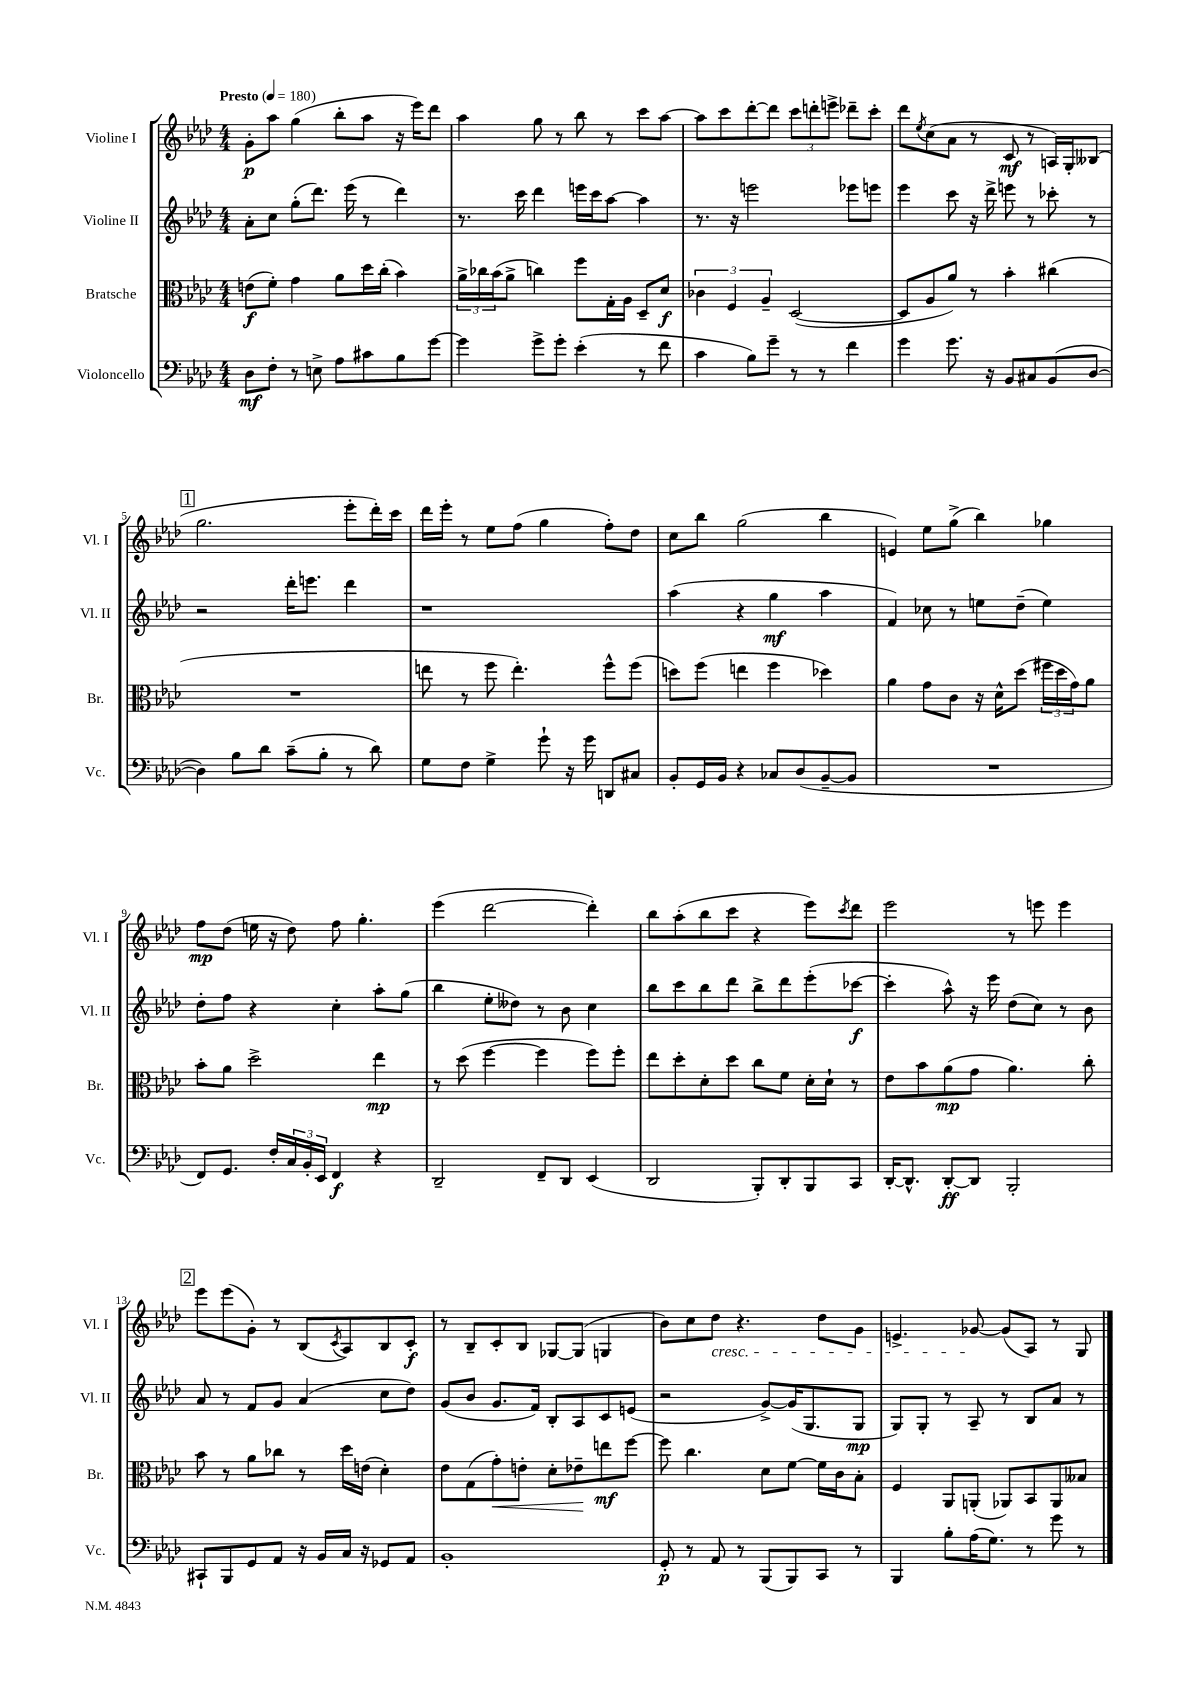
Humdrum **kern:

**kern	**dynam	**kern	**dynam	**kern	**dynam	**kern	**dynam
*part4	*part4	*part3	*part3	*part2	*part2	*part1	*part1
*staff4	*staff4	*staff3	*staff3	*staff2	*staff2	*staff1	*staff1
*I"Violoncello	*	*I"Bratsche	*	*I"Violine II	*	*I"Violine I	*
*I'Vc.	*	*I'Br.	*	*I'Vl. II	*	*I'Vl. I	*
*clefF4	*	*clefC3	*	*clefG2	*	*clefG2	*
*k[b-e-a-d-]	*	*k[b-e-a-d-]	*	*k[b-e-a-d-]	*	*k[b-e-a-d-]	*
*M4/4	*	*M4/4	*	*M4/4	*	*M4/4	*
*MM180	*	*MM180	*	*MM180	*	*MM180	*
=1	=1	=1	=1	=1	=1	=1	=1
!	!	!	!	!	!	!LO:TX:a:B:t=Presto	!
8D-\L	mf	(8en\L	f	8a-'\L	.	8g'\L	p
8F'\J	.	8f'\J)	.	8cc\J	.	8aa-\J	.
8r	.	4g\	.	(8gg'\L	.	(4gg\	.
8En^\	.	.	.	8.ddd-\J)	.	.	.
8A-\L	.	8a-\L	.	.	.	8bb-'\L	.
.	.	.	.	(16eee-\	.	.	.
8c#X\	.	16dd-\L	.	8r	.	8aa-\J	.
.	.	(16cc'\JJ	.	.	.	.	.
8B-\	.	4b-\)	.	4ddd-\)	.	16r	.
.	.	.	.	.	.	16eee-\KL)	.
[8g\J	.	.	.	.	.	8ddd-\J	.
=2	=2	=2	=2	=2	=2	=2	=2
4g\]	.	24a-^\LL	.	8.r	.	4aa-\	.
.	.	24cc-X\	.	.	.	.	.
.	.	(24b-\J	.	.	.	.	.
.	.	8a-^\J	.	.	.	.	.
.	.	.	.	16ccc\	.	.	.
8g^\L	.	4ccn\)	.	4ddd-\	.	8gg\	.
8g'\J	.	.	.	.	.	8r	.
(4e-'\	.	8ff\L	.	16eeen\LL	.	8bb-\	.
.	.	.	.	16ccc\J	.	.	.
.	.	16G'\L	.	[8aa-\J	.	8r	.
.	.	16A-\JJ	.	.	.	.	.
8r	.	8D-~/L	.	4aa-\]	.	8ccc\L	.
8f\	.	8d-/J	f	.	.	[8aa-\J	.
=3	=3	=3	=3	=3	=3	=3	=3
4c\	.	6c-X\	.	8.r	.	8aa-\L]	.
.	.	.	.	.	.	8ccc\	.
.	.	6F/	.	.	.	.	.
.	.	.	.	16r	.	.	.
8B-\L)	.	.	.	2eeen\	.	[8ddd-'\	.
.	.	6A-~/	.	.	.	.	.
8g~\J	.	.	.	.	.	8ddd-\J]	.
8r	.	([2D-/	.	.	.	12ccc\L	.
.	.	.	.	.	.	12dddn'\	.
8r	.	.	.	.	.	.	.
.	.	.	.	.	.	12eeen^\J	.
4f\	.	.	.	8eee-X\L	.	8ddd-X~\L	.
.	.	.	.	8eeen\J	.	8ccc'\J	.
=4	=4	=4	=4	=4	=4	=4	=4
4g\	.	8D-/L]	.	4eee-\	.	8ddd-\L	.
.	.	.	.	.	.	8qee-/	.
.	.	8A-/	.	.	.	(8cc\	.
8.g\	.	8a-/J)	.	8ccc\	.	8a-\J	.
.	.	8r	.	16r	.	8r	.
16r	.	.	.	16ddd-^\	.	.	.
8BB-/L	.	4b-'\	.	8eeen\	.	8c/	mf
8C#X/	.	.	.	8r	.	8r	.
(8BB-/	.	(4cc#X\	.	8ccc-X'\	.	16An/LL)	.
.	.	.	.	.	.	16G'/J	.
[8D-/J	.	.	.	8r	.	(8B--X/J	.
!!LO:LB:g=z
!!LO:REH:place=s1:t=1
=5	=5	=5	=5	=5	=5	=5	=5
4D-\])	.	1r	.	2r	.	2.gg\	.
8B-\L	.	.	.	.	.	.	.
8d-\J	.	.	.	.	.	.	.
(8c~\L	.	.	.	16ddd-'\KL	.	.	.
.	.	.	.	8.eeen\J	.	.	.
8B-'\J	.	.	.	.	.	.	.
8r	.	.	.	4ddd-\	.	8eee-'\L	.
8d-\)	.	.	.	.	.	16ddd-'\L)	.
.	.	.	.	.	.	16ccc\JJ	.
=6	=6	=6	=6	=6	=6	=6	=6
8G\L	.	8een\	.	1r	.	16ddd-\LL	.
.	.	.	.	.	.	16eee-'\JJ	.
8F\J	.	8r	.	.	.	8r	.
4G^\	.	8ff\	.	.	.	8ee-\L	.
.	.	4.ee'\)	.	.	.	(8ff\J	.
8g`\	.	.	.	.	.	4gg\	.
16r	.	.	.	.	.	.	.
16g\	.	.	.	.	.	.	.
8DDn/L	.	8ff^^\L	.	.	.	8ff'\L)	.
8C#X/J	.	(8ff\J	.	.	.	8dd-\J	.
=7	=7	=7	=7	=7	=7	=7	=7
8BB-'/L	.	8ddn\L)	.	(4aa-\	.	8cc\L	.
16GG/L	.	(8ff\J	.	.	.	8bb-\J	.
16BB-/JJ	.	.	.	.	.	.	.
4r	.	4een\	.	4r	.	(2gg\	.
8C-X/L	.	4ff\	.	4gg\	mf	.	.
(8D-/	.	.	.	.	.	.	.
[8BB-~/	.	4dd-X\)	.	4aa-\	.	4bb-\	.
8BB-/J]	.	.	.	.	.	.	.
=8	=8	=8	=8	=8	=8	=8	=8
1r	.	4a-\	.	4f/)	.	4en/)	.
.	.	8g\L	.	8cc-X\	.	8ee-\L	.
.	.	8c\J	.	8r	.	(8gg^\J	.
.	.	16r	.	8een\L	.	4bb-\)	.
.	.	16d-^^\KL	.	.	.	.	.
.	.	(8dd-\J	.	(8dd-~\J	.	.	.
.	.	24ff#X\LL	.	4ee\)	.	4gg-X\	.
.	.	24dd-\	.	.	.	.	.
.	.	24g\J)	.	.	.	.	.
.	.	8a-\J	.	.	.	.	.
!!LO:LB:g=z
=9	=9	=9	=9	=9	=9	=9	=9
8FF/L)	.	8b-'\L	.	8dd-'\L	.	8ff\L	mp
8.GG/J	.	8a-\J	.	8ff\J	.	(8dd-\J	.
.	.	2dd-^\	.	4r	.	16een\	.
16F'/LL	.	.	.	.	.	16r	.
24C/	.	.	.	.	.	8dd-\)	.
24BB-'/	.	.	.	.	.	.	.
24EE-/JJ	.	.	.	.	.	.	.
4FF/	f	.	.	4cc'\	.	8ff\	.
.	.	.	.	.	.	4.gg'\	.
4r	.	4ee-\	mp	8aa-'\L	.	.	.
.	.	.	.	(8gg\J	.	.	.
=10	=10	=10	=10	=10	=10	=10	=10
2DD-~/	.	8r	.	4bb-\	.	(4eee-\	.
.	.	(8dd-\	.	.	.	.	.
.	.	[4ff\	.	8ee-'\L	.	[2ddd-\	.
.	.	.	.	8dd--X\J)	.	.	.
8FF~/L	.	4ff\]	.	8r	.	.	.
8DD-/J	.	.	.	8b-\	.	.	.
(4EE-/	.	8ff\L)	.	4cc\	.	4ddd-'\])	.
.	.	8ff'\J	.	.	.	.	.
=11	=11	=11	=11	=11	=11	=11	=11
2DD-/	.	8ee-\L	.	8bb-\L	.	8bb-\L	.
.	.	8dd-'\	.	8ccc\	.	(8aa-'\	.
.	.	8d-'\	.	8bb-\	.	8bb-\	.
.	.	8dd-\J	.	8ddd-\J	.	8ccc\J	.
8BBB-'/L)	.	8cc\L	.	8bb-^\L	.	4r	.
8DD-'/	.	8f\J	.	8ddd-\	.	.	.
8BBB-/	.	16d-'\LL	.	(8eee-'\	.	8eee-\L)	.
.	.	16d-`\JJ	.	.	.	.	.
.	.	.	.	.	.	8qccc/	.
8CC/J	.	8r	.	[8ccc-X\J	f	8ddd-\J	.
=12	=12	=12	=12	=12	=12	=12	=12
[16DD-'/KL	.	8e-\L	.	4ccc-'\]	.	2eee-\	.
8.DD-^^/J]	.	.	.	.	.	.	.
.	.	8b-\	.	.	.	.	.
[8DD-'/L	ff	(8a-\	mp	8aa-^^\)	.	.	.
8DD-/J]	.	8g\J	.	16r	.	.	.
.	.	.	.	16eee-\	.	.	.
2BBB-'/	.	4.a-\)	.	(8dd-\L	.	8r	.
.	.	.	.	8cc\J)	.	8eeen\	.
.	.	.	.	8r	.	4eee\	.
.	.	8cc'\	.	8b-\	.	.	.
!!LO:LB:g=z
!!LO:REH:place=s1:t=2
=13	=13	=13	=13	=13	=13	=13	=13
8CC#X`/L	.	8b-\	.	8a-/	.	8eee-\L	.
8BBB-/	.	8r	.	8r	.	(8eee-\	.
8GG/	.	8a-\L	.	8f/L	.	8g'\J)	.
8AA-/J	.	8cc-X\J	.	8g/J	.	8r	.
16r	.	8r	.	(4a-/	.	(8B-/L	.
16BB-/LL	.	.	.	.	.	.	.
.	.	.	.	.	.	8qc/	.
16C/JJ	.	16dd-\LL	.	.	.	8A-/)	.
16r	.	(16en\JJ	.	.	.	.	.
8GG-X/L	.	4d-'\)	.	8cc\L	.	8B-/	.
8AA-/J	.	.	.	8dd-\J)	.	8c'/J	f
=14	=14	=14	=14	=14	=14	=14	=14
1BB-'	.	8e-\L	.	(8g/L	.	8r	.
.	.	(8G\	.	8b-/J	.	8B-~/L	.
!	!	!	!LO:HP:b	!	!	!	!
.	.	8g'\)	<	8.g/L	.	8c'/	.
.	.	8en'\J	.	.	.	8B-/J	.
.	.	.	.	16f/Jk)	.	.	.
.	.	8d-'\L	.	8B-'/L	.	[8G-X/L	.
.	.	8e-X~\	.	8A-/	.	(8G-/J]	.
.	.	8een\	[ mf	8c/	.	4Gn/	.
.	.	[8ff\J	.	(8en/J	.	.	.
=15	=15	=15	=15	=15	=15	=15	=15
8GG'/	p	8ff\]	.	2r	.	8b-\L)	.
8r	.	4.cc\	.	.	.	8cc\	.
!	!	!	!	!	!	!LO:TX:b:i:t=cresc.	!
8AA-/	.	.	.	.	.	8dd-\J	.
8r	.	.	.	.	.	4.r	.
(8BBB-/L	.	8d-\L	.	[8g^/L)	.	.	.
8BBB-/)	.	[8f\J	.	(16g/K]	.	.	.
.	.	.	.	8.G/	.	.	.
8CC/J	.	16f\LL]	.	.	.	8dd-\L	.
.	.	16c\J	.	.	.	.	.
8r	.	8B-'\J	.	8G/J	mp	8g\J	.
=16	=16	=16	=16	=16	=16	=16	=16
4BBB-/	.	4F/	.	8G/L)	.	4.en^/	.
.	.	.	.	8G'/J	.	.	.
8B-'\L	.	8AA-/L	.	8r	.	.	.
(16A-\K	.	(8AAn'/J	.	8A-~/	.	[8g-X/	.
8.G\J)	.	.	.	.	.	.	.
.	.	8AA-X/L)	.	8r	.	(8g-/L]	.
8r	.	8BB-/	.	8B-/L	.	8A-/J)	.
8g\	.	8AA-/	.	8a-/J	.	8r	.
8r	.	8B--X/J	.	8r	.	8G/	.
==	==	==	==	==	==	==	==
*-	*-	*-	*-	*-	*-	*-	*-
